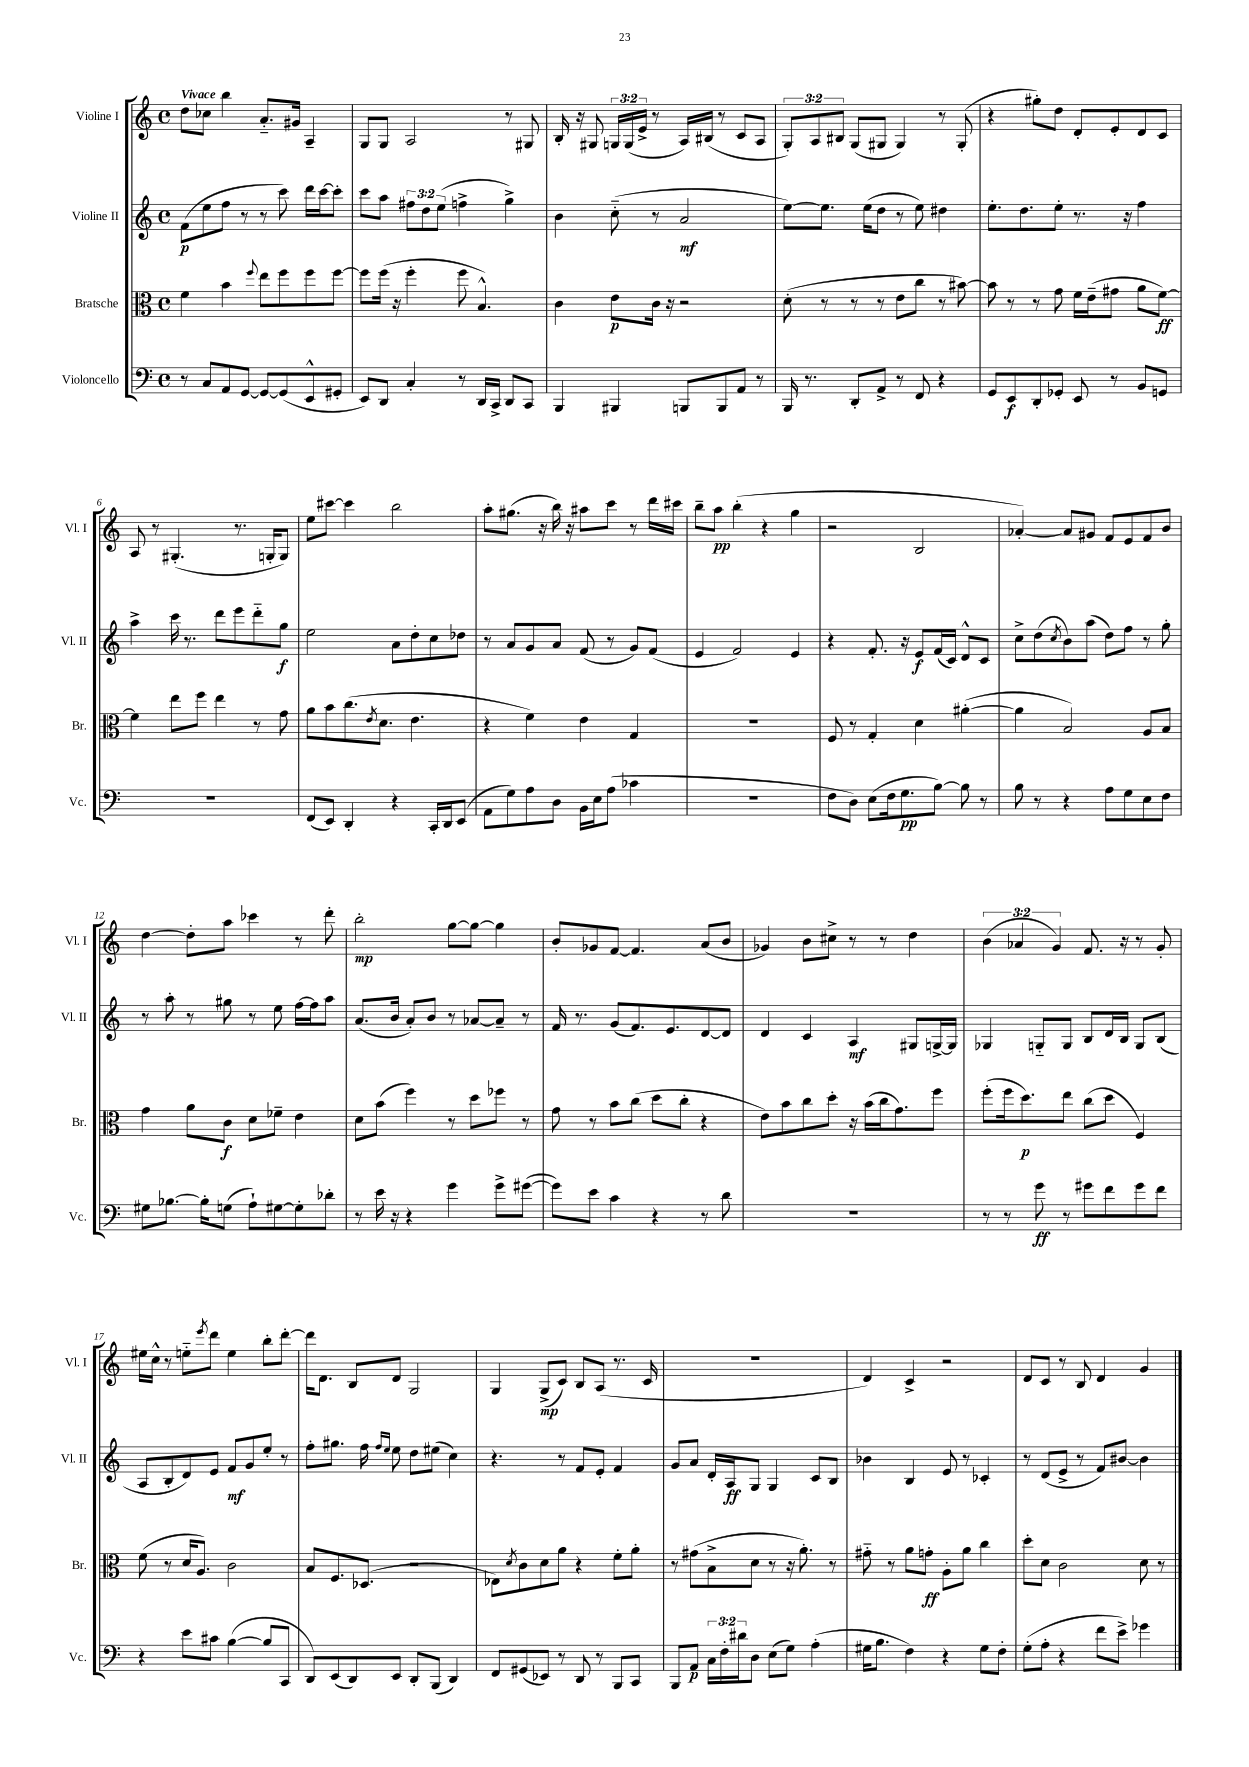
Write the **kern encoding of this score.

**kern	**kern	**kern	**kern
*staff4	*staff3	*staff2	*staff1
*clefF4	*clefC3	*clefG2	*clefG2
*k[]	*k[]	*k[]	*k[]
*M4/4	*M4/4	*M4/4	*M4/4
*met(c)	*met(c)	*met(c)	*met(c)
8r	4f	(8f	8dd
8C	.	8ee	8cc-
8AA	4b	8ff	4bb
[8GG	.	8r	.
.	8qqff	.	.
8GG_	8ee	8r	8.a'~
(8GG]	8ff	8ccc)	.
.	.	.	16g#
8EE^^	8ff	16ddd	4A~
.	.	[16ccc	.
8GG#'	[8ff	8ccc']	.
=	=	=	=
8EE)	8ff]	8ccc	8G
8DD	(16ff	8aa	8G
.	16r	.	.
4C'	4ff'	12ff#	2A
.	.	12dd	.
.	.	(12ee	.
8r	8ff	4ff^	.
16DD	4.B^^)	.	.
16CC^	.	.	.
8DD	.	4gg^)	8r
8CC	.	.	8G#
=	=	=	=
4BBB	4c	4b	16B'
.	.	.	16r
.	.	.	8G#
4BBB#	8e	(8cc'~	24G
.	.	.	(24G
.	.	.	24e^
.	16c	8r	8r
.	16r	.	.
8BBB	2r	2a	16A)
.	.	.	(16B#
8BBB	.	.	8r
8AA	.	.	8c
8r	.	.	8A
=	=	=	=
16BBB	(8d'	[8ee)	12G')
8.r	.	.	.
.	.	.	12A
.	8r	8.ee]	.
.	.	.	12B#
8DD'	8r	.	(8G
.	.	(16ee	.
8AA^	8r	8dd	8G#
8r	8e	8r	4G#)
8FF	8cc	8ee)	.
4r	8r	4dd#	8r
.	[8b#)	.	(8G#'
=	=	=	=
8GG	8b#]	8.ee'	4r
8EE	8r	.	.
.	.	8.dd	.
8DD'	8r	.	8gg#')
8GG-'	8g	8ee'	8dd
8EE	16f	8.r	8d'
.	(16e~	.	.
8r	8g#	.	8e'
.	.	16r	.
8BB	8a	4ff	8d
8GG	[8f)	.	8c
=	=	=	=
1r	4f]	4aa^	8A
.	.	.	8r
.	8ee	16ccc	(4.G#'
.	.	8.r	.
.	8ff	.	.
.	4ee	8ddd	.
.	.	8eee	8.r
.	8r	8ddd'~	.
.	.	.	16G'
.	8g	8gg	8G)
=	=	=	=
(8FF	8a	2ee	8ee
8EE)	8b	.	[8ccc#
4DD'	(8.cc	.	4ccc#]
.	8qe	.	.
.	8.d	.	.
4r	.	8a	2bb
.	4.e	8dd'	.
16CC'	.	8cc	.
16DD	.	.	.
(8EE	.	8dd-	.
=	=	=	=
8AA	4r	8r	8aa'
8G)	.	8a	(8.gg#
8A	4f)	8g	.
.	.	.	16r
8D	.	8a	16bb)
.	.	.	16r
16BB	4e	(8f	8aa#
16E	.	.	.
(8A	.	8r	8ccc
4c-	4G	8g)	8r
.	.	(8f	16ddd
.	.	.	16ccc#
=	=	=	=
1r	1r	4e	8bb~
.	.	.	8aa
.	.	2f)	(4bb'
.	.	.	4r
.	.	4e	4gg
=	=	=	=
8F	8F	4r	2r
8D)	8r	.	.
(8E	4G'	8.f'	.
16F	.	.	.
8.G	.	16r	.
.	4d	8e	2B
[8B)	.	(16f	.
.	.	16c)	.
8B]	([4a#'	8d^^	.
8r	.	8c	.
=	=	=	=
8B	4a#]	8cc^	[4a-')
8r	.	(8dd	.
.	.	8qcc	.
4r	2B)	8b)	8a-]
.	.	(8aa	8g#
8A	.	8dd)	8f
8G	.	8ff	8e
8E	8A	8r	8f
8F	8B	8gg'	8b
=	=	=	=
8G#	4g	8r	[4dd
[8.B-	.	8aa'	.
.	8a	8r	8dd']
16B-']	.	.	.
(8G	8c	8gg#	8aa
8A`)	8d	8r	4ccc-
[8G#	8f-~	8ee	.
8G#']	4e	[16ff	8r
.	.	16ff]	.
8d-'	.	8aa	8ddd'
=	=	=	=
8r	8d	(8.a	2bb'
16e	(8b	.	.
16r	.	16b	.
4r	4ff)	8a')	.
.	.	8b	.
4g	8r	8r	[8gg
.	8dd	[8a-	8gg_
8g^	8ff-	8a-~]	4gg]
([8g#	8r	8r	.
=	=	=	=
8g#])	8g	16f	8b'
.	.	8.r	.
8e	8r	.	8g-
4c	8b	(8g	[8f
.	(8cc	8.f)	4.f]
4r	8dd	.	.
.	.	8.e	.
.	8cc'	.	.
8r	4r	[8d	(8a
8d	.	8d]	8b
=	=	=	=
1r	8e)	4d	4g-)
.	8b	.	.
.	8cc	4c	8b
.	8dd'	.	8cc#^
.	16r	4A	8r
.	(16b	.	.
.	16cc	.	8r
.	8.g)	.	.
.	.	8G#	4dd
.	8ff	[16G^	.
.	.	16G]	.
=	=	=	=
8r	(8ff'	4G-	(6b
8r	16ff	.	.
.	.	.	6a-
.	8.dd)	.	.
8g	.	8G'~	.
.	.	.	6g)
8r	8ee	8G	.
8g#	(8cc	8B	8.f
8f	8dd	16d	.
.	.	16B	16r
8g#	4F)	8G	8r
8f	.	(8B	8g'
=	=	=	=
4r	(8f	8A	16ee#
.	.	.	16cc^^
.	8r	8B'	8r
8e	16d	8d)	8ee'~
.	8.A)	.	.
.	.	.	8qeee
8c#	.	8e	8ddd
([4B	2c	8f	4ee
.	.	8g	.
8B]	.	8ee'	8bb'
8CC	.	8r	[8ddd'
=	=	=	=
8DD)	8B	8ff'	16ddd]
.	.	.	8.d
(8EE	8.F	8.gg#	.
8DD)	.	.	8B
.	(8.D-	16ff	.
.	.	16qqff	.
.	.	16qqee	.
8EE	.	8ee	8d
8DD'	2r	8dd	2G
(8BBB	.	(8ee#	.
4DD)	.	4cc)	.
=	=	=	=
8FF	8E-)	4.r	4G
.	8qd	.	.
(8GG#	8c	.	.
8EE-)	8d	.	(8G^
8r	8a	8r	8c)
8DD	4r	8f	8B
8r	.	8e'	(8A
8BBB	8f'	4f	8.r
8CC	8a'	.	.
.	.	.	16c
=	=	=	=
8BBB	8r	8g	1r
8AA	(8g#	8a	.
24C	8B^	16d'	.
24F'	.	.	.
.	.	16A	.
24d#	.	.	.
8D	8d	8G	.
(8E	8r	4G	.
8G)	16r	.	.
.	8.a')	.	.
(4A'	.	8c	.
.	8r	8B	.
=	=	=	=
16G#	8g#'~	4b-	4d)
8.B	.	.	.
.	8r	.	.
4F)	8a	4B	4c^
.	8g'	.	.
4r	8A'	8e	2r
.	8a	8r	.
8G#	4cc	4c-'	.
8F'	.	.	.
=	=	=	=
(8G'	8dd'	8r	8d
8A'	8d	(8d	8c
4r	2c	8e^	8r
.	.	8r	8B
8f	.	8f)	4d
8e^)	.	[8b#	.
4g-	8d	4b#]	4g
.	8r	.	.
==	==	==	==
*-	*-	*-	*-
